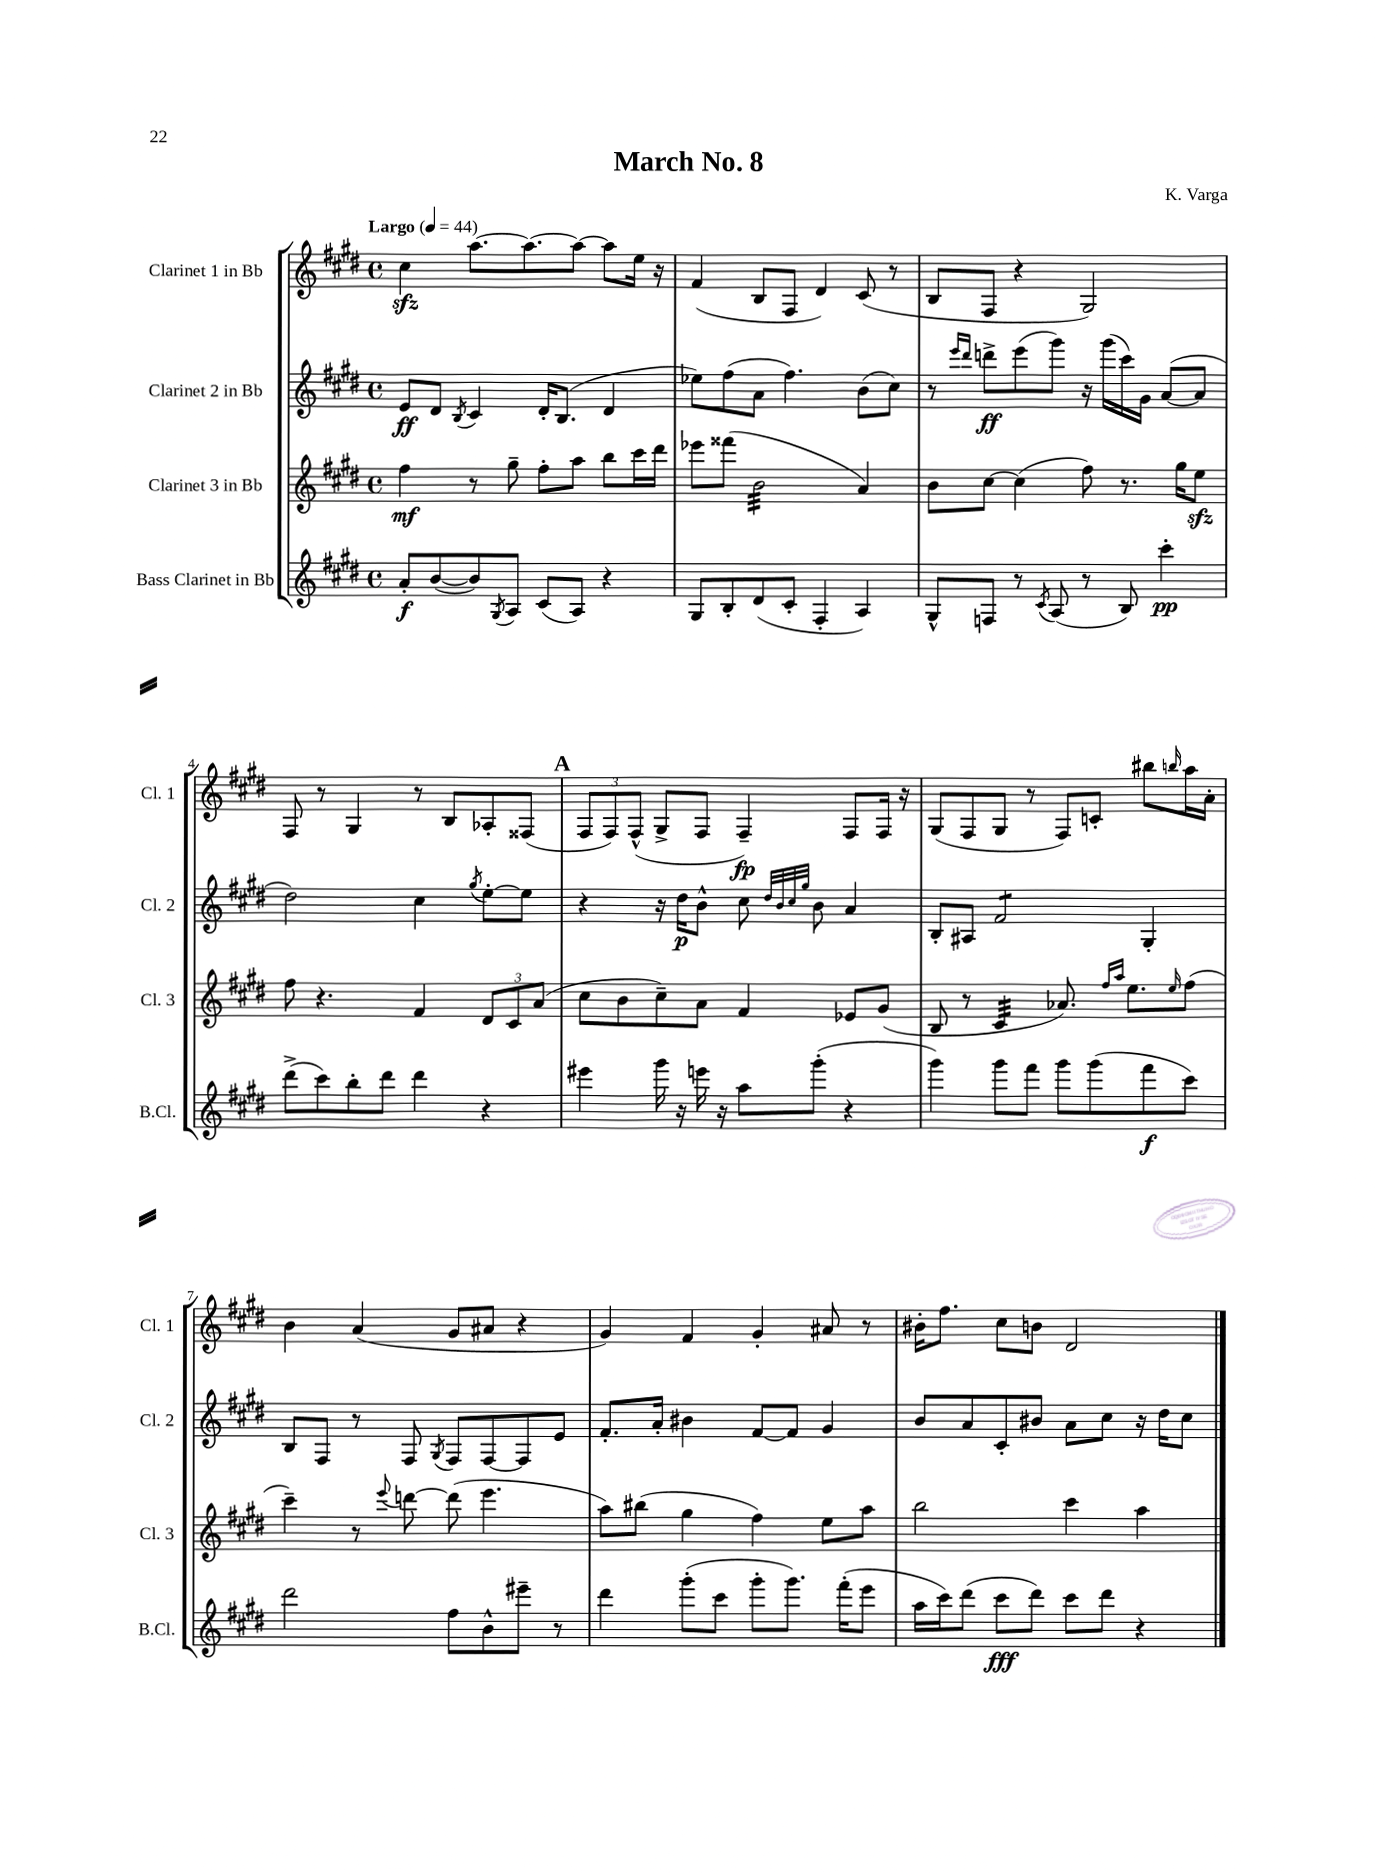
\header { title = "March No. 8" composer = "K. Varga" }
<<
\new StaffGroup <<
\new Staff = "s0" \with { instrumentName = "Clarinet 1 in Bb" shortInstrumentName = "Cl. 1" } {
    \clef treble \key e \major \defaultTimeSignature \time 4/4 \tempo "Largo" 4 = 44
    cis''4\sfz a''8.~ a''8.~ a''8~ a''8 e''16 r16 |
    fis'4( b8 fis8 dis'4) cis'8( r8 |
    b8 fis8 r4 gis2) |
    fis8 r8 gis4 r8 b8 aes8-. fisis8( |
    \mark \markup { \bold "A" } \tuplet 3/2 { fis8 fis8) fis8-^( } gis8-> fis8 fis4--\fp) fis8 fis16 r16 |
    gis8( fis8 gis8 r8 fis8) c'8-. bis''8 \grace { b''16 } a''16 a'16-. |
    b'4 a'4( gis'8 ais'8 r4 |
    gis'4) fis'4 gis'4-. ais'8 r8 |
    bis'16-. fis''8. cis''8 b'8 dis'2 \bar "|." |
}
\new Staff = "s1" \with { instrumentName = "Clarinet 2 in Bb" shortInstrumentName = "Cl. 2" } {
    \clef treble \key e \major \defaultTimeSignature \time 4/4
    e'8\ff dis'8 \acciaccatura { b8 } cis'4 dis'16-. b8.( dis'4 |
    ees''8) fis''8( a'8 fis''4.) b'8( cis''8) |
    r8 \grace { e'''16 dis'''16 } d'''8->\ff e'''8( gis'''8) r16 gis'''16( cis'''16) gis'16 a'8~( a'8 |
    dis''2) cis''4 \acciaccatura { gis''8 } e''8~-. e''8 |
    \mark \markup { \bold "A" } r4 r16 dis''16\p b'8-^ cis''8 \grace { dis''32 b'32 cis''32 gis''32 } b'8 a'4 |
    b8-. ais8 fis'2:8 gis4-. |
    b8 fis8 r8 fis8 \acciaccatura { gis8 } fis8 fis8~ fis8 e'8 |
    fis'8.-. a'16-. bis'4 fis'8~ fis'8 gis'4 |
    b'8 a'8 cis'8-. bis'8 a'8 cis''8 r16 dis''16 cis''8 \bar "|." |
}
\new Staff = "s2" \with { instrumentName = "Clarinet 3 in Bb" shortInstrumentName = "Cl. 3" } {
    \clef treble \key e \major \defaultTimeSignature \time 4/4
    fis''4\mf r8 gis''8-- fis''8-. a''8 b''8 cis'''16 dis'''16 |
    ees'''8 fisis'''8( b'2:32 a'4) |
    b'8 cis''8~ cis''4( fis''8) r8. gis''16 e''8\sfz |
    fis''8 r4. fis'4 \tuplet 3/2 { dis'8 cis'8 a'8( } |
    \mark \markup { \bold "A" } cis''8 b'8 cis''8--) a'8 fis'4 ees'8 gis'8( |
    b8 r8 cis'4:32 aes'8.) \grace { fis''16 a''16 } e''8. \grace { e''16 } fis''8( |
    cis'''4--) r8 \appoggiatura { e'''8 } d'''8~ d'''8( e'''4. |
    a''8) bis''8( gis''4 fis''4) e''8 a''8 |
    b''2 cis'''4 a''4 \bar "|." |
}
\new Staff = "s3" \with { instrumentName = "Bass Clarinet in Bb" shortInstrumentName = "B.Cl." } {
    \clef treble \key e \major \defaultTimeSignature \time 4/4
    a'8-.\f b'8~( b'8) \acciaccatura { gis8 } a8 cis'8( a8) r4 |
    gis8 b8-. dis'8( cis'8-. fis4-. a4) |
    gis8-^ f8 r8 \acciaccatura { cis'8 } a8( r8 b8) cis'''4-.\pp |
    dis'''8->( cis'''8) b''8-. dis'''8 dis'''4 r4 |
    \mark \markup { \bold "A" } eis'''4 gis'''16 r16 e'''16 r16 a''8 gis'''8-.( r4 |
    gis'''4) gis'''8 fis'''8 gis'''8 gis'''8( fis'''8\f cis'''8) |
    dis'''2 fis''8 b'8-^ eis'''8-- r8 |
    dis'''4 gis'''8-.( cis'''8 gis'''8-. gis'''8.) fis'''16-.( e'''8 |
    a''16 cis'''16) dis'''8( cis'''8\fff dis'''8) cis'''8 dis'''8 r4 \bar "|." |
}
>>
>>
